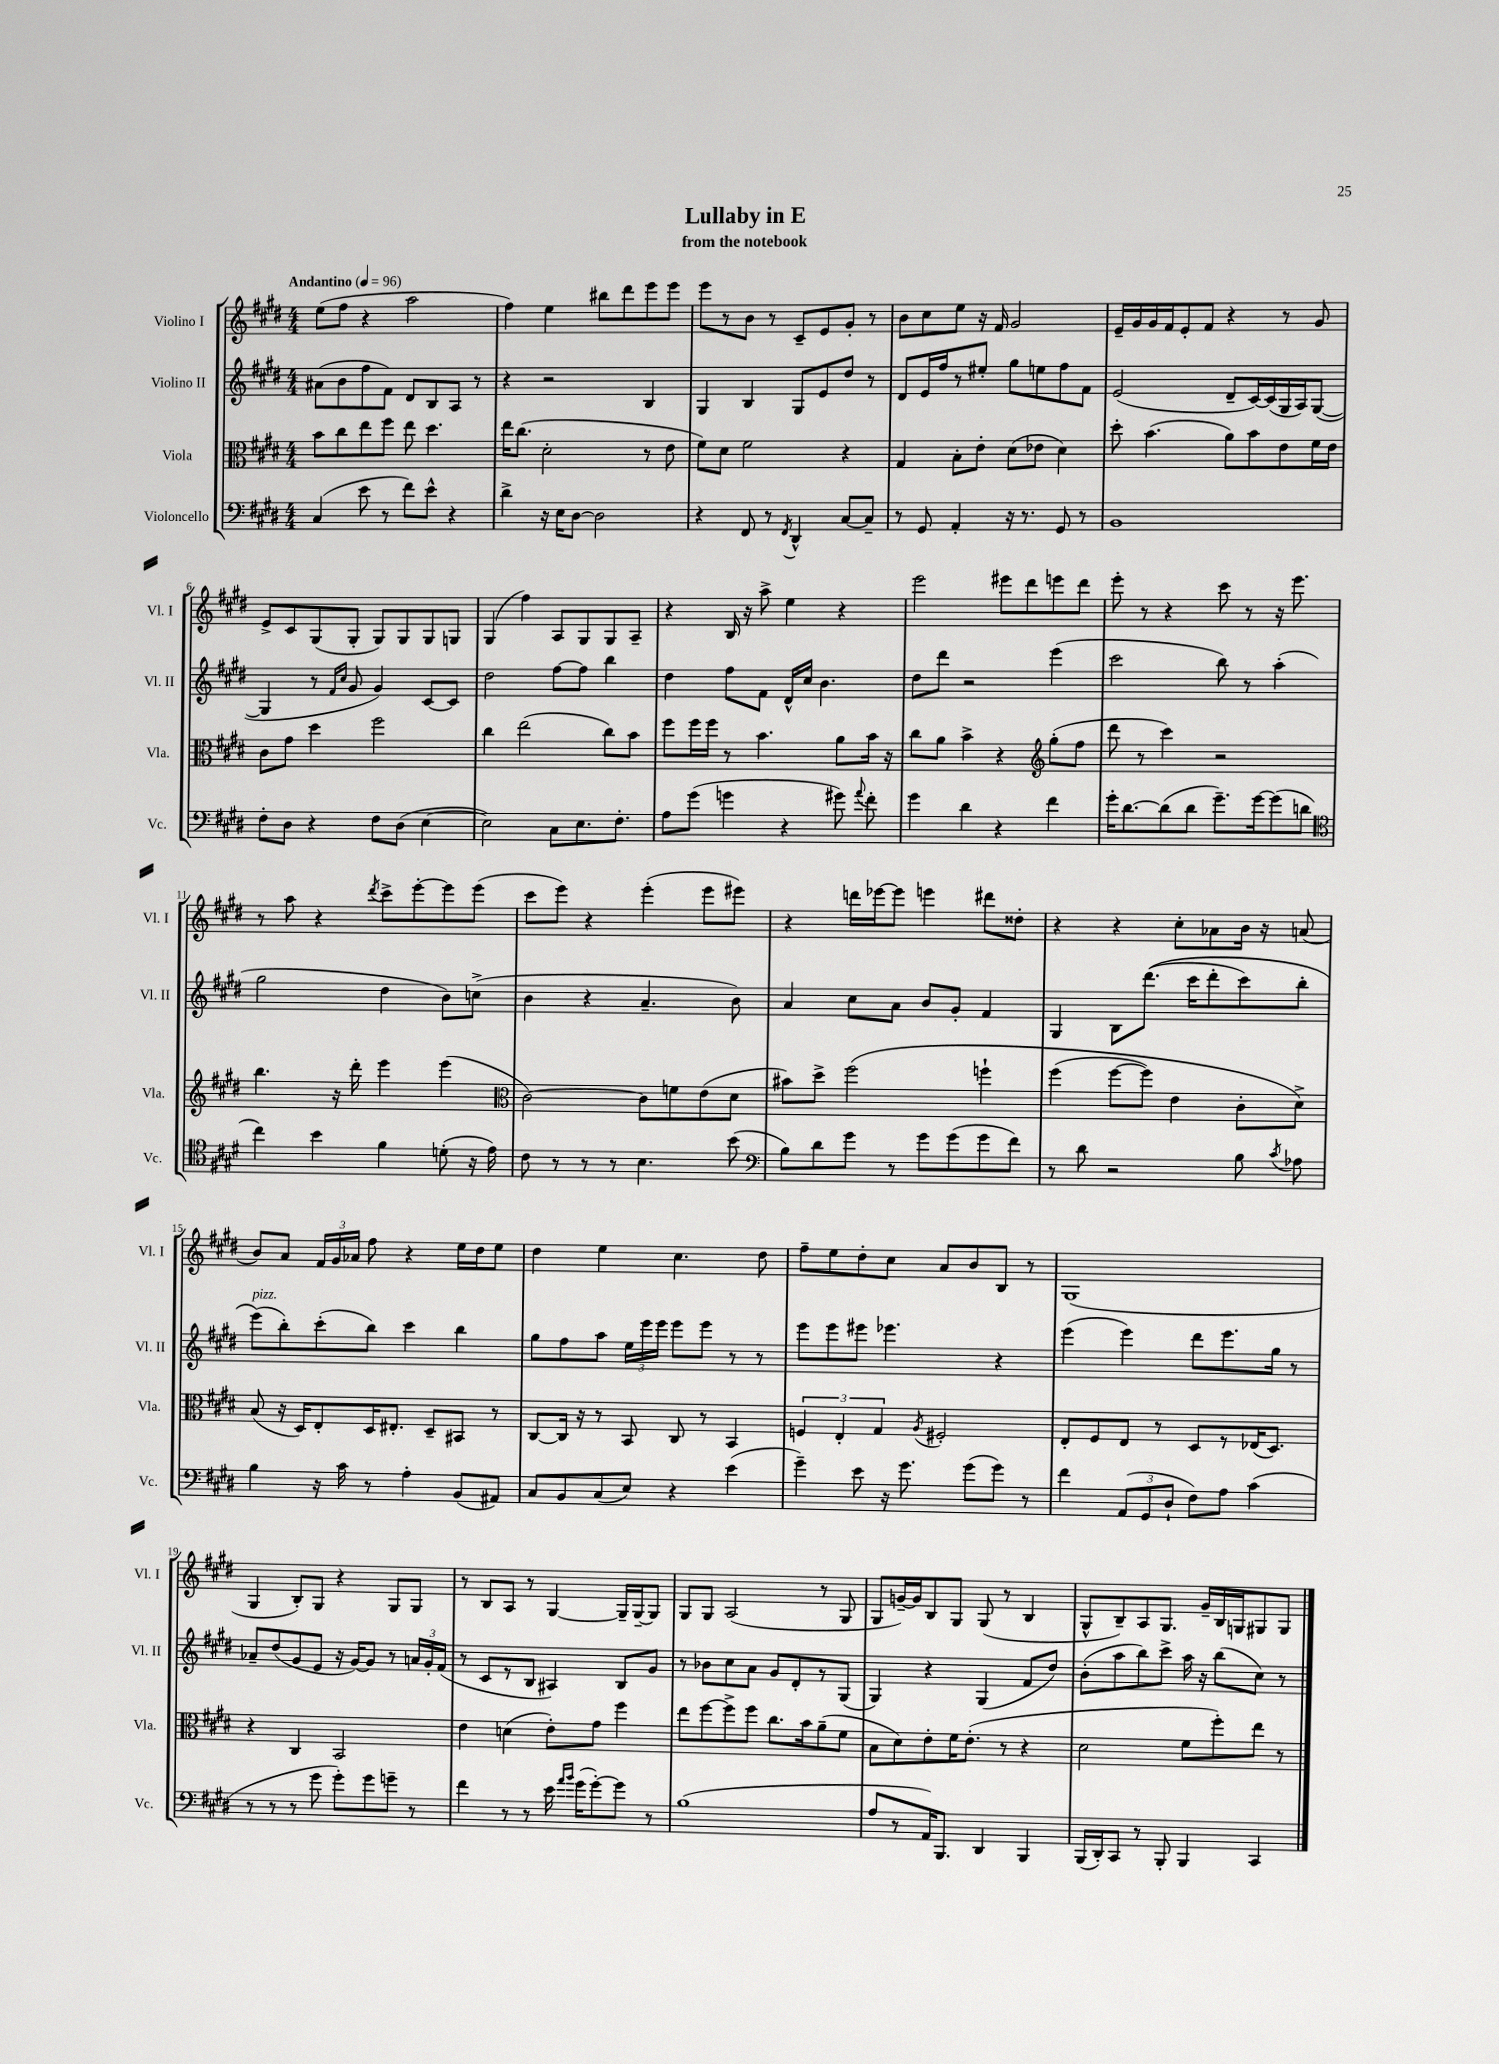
\header { title = "Lullaby in E" subtitle = "from the notebook" }
<<
\new StaffGroup <<
\new Staff = "s0" \with { instrumentName = "Violino I" shortInstrumentName = "Vl. I" } {
    \clef treble \key e \major \numericTimeSignature \time 4/4 \tempo "Andantino" 4 = 96
    \autoBeamOff e''8[( fis''8] r4 a''2 |
    fis''4) e''4 bis''8[ dis'''8 e'''8 e'''8] |
    e'''8[ r8 b'8] r8 cis'8[-- e'8 gis'8]-. r8 |
    b'8[ cis''8 e''8] r16 fis'16 gis'2 |
    e'16[-- gis'16 gis'16 fis'16 e'8-. fis'8] r4 r8 gis'8 |
    e'8[-> cis'8 gis8( gis8]-. gis8[) gis8 gis8 g8] |
    gis4( fis''4) a8[ gis8 gis8 a8]-- |
    r4 b16 r16 a''8-> e''4 r4 |
    e'''2 eis'''8[ dis'''8 e'''8 dis'''8] |
    e'''8-. r8 r4 cis'''8 r8 r16 e'''8. |
    r8 a''8 r4 \acciaccatura { dis'''8 } cis'''8[-> e'''8~-. e'''8 e'''8]( |
    cis'''8[ e'''8]) r4 e'''4-.( e'''8[ eis'''8]) |
    r4 d'''16[ ees'''16~ ees'''8] e'''4 dis'''8[ disis''8]-. |
    r4 r4 cis''8[-. aes'8 b'16] r16 a'8( |
    b'8[) a'8] \tuplet 3/2 { fis'16[ gis'16 aes'16] } fis''8 r4 e''16[ dis''16 e''8] |
    dis''4 e''4 cis''4. dis''8 |
    fis''8[-- e''8 dis''8-. cis''8] a'8[ b'8 b8] r8 |
    gis1( |
    gis4 b8[-.) gis8] r4 gis8[ gis8] |
    r8 b8[ a8] r8 gis4~ gis16[-- gis16~-- gis8] |
    gis8[ gis8] a2( r8 gis8 |
    gis8[ g'16~--) g'16 b8 gis8] gis8( r8 b4 |
    gis8[-^ b8--) a8 gis8.] gis'16[-- b16 g16 gis8 gis8] \bar "|." |
}
\new Staff = "s1" \with { instrumentName = "Violino II" shortInstrumentName = "Vl. II" } {
    \clef treble \key e \major \numericTimeSignature \time 4/4
    \autoBeamOff ais'8[( b'8 fis''8 fis'8]) dis'8[ b8 a8] r8 |
    r4 r2 b4 |
    gis4 b4 gis8[ e'8 dis''8] r8 |
    dis'8[ e'16 fis''16 r8 eis''8]-. gis''8[ e''8 fis''8 fis'8] |
    e'2( dis'8[-- cis'16~) cis'16( gis16 a16) gis8]~( |
    gis4 r8 \grace { fis'16[ cis''16] } gis'8 gis'4) cis'8[~ cis'8] |
    dis''2 fis''8[~ fis''8] b''4 |
    dis''4 fis''8[ fis'8] dis'16[-^ cis''16] b'4. |
    dis''8[ dis'''8] r2 e'''4( |
    cis'''2 b''8) r8 a''4-.( |
    gis''2 dis''4 b'8[) c''8]->( |
    b'4 r4 a'4.-- b'8) |
    a'4 cis''8[ a'8] b'8[ gis'8]-. fis'4 |
    gis4 b8[ dis'''8.](\( cis'''16[ dis'''8-. cis'''8) b''8]-. |
    e'''8[^\markup { \italic "pizz." }(\) b''8-.) cis'''8-.( b''8]) cis'''4 b''4 |
    gis''8[ fis''8 a''8] \tuplet 3/2 { e''16[ e'''16 e'''16] } e'''8[ e'''8] r8 r8 |
    e'''8[ e'''8 eis'''8] ees'''4. r4 |
    e'''4( e'''4) dis'''8[ e'''8. gis''16] r8 |
    aes'8[-- dis''8( gis'8 e'8] r16 gis'16[~) gis'8] r8 \tuplet 3/2 { a'16[ gis'16-. fis'16]( } |
    r8 cis'8[ r8 b8] ais4) b8[ gis'8] |
    r8 bes'8[ cis''8 a'8] gis'8[ dis'8-. r8 gis8]( |
    gis4) r4 gis4( fis'8[ dis''8]) |
    b'8[-.( a''8 b''8) cis'''8]-> a''16 r16 b''8[( cis''8]) r8 \bar "|." |
}
\new Staff = "s2" \with { instrumentName = "Viola" shortInstrumentName = "Vla." } {
    \clef alto \key e \major \numericTimeSignature \time 4/4
    \autoBeamOff b'8[ cis''8 e''8 fis''8] e''8 dis''4. |
    e''16[ cis''8.]( dis'2-. r8 e'8 |
    fis'8[) dis'8] fis'2 r4 |
    gis4 b8[-. e'8]-. dis'8[( ees'8] dis'4) |
    dis''8-. b'4.( a'8[) b'8 e'8 fis'16 e'16] |
    cis'8[ gis'8] dis''4 fis''2 |
    cis''4 e''2( cis''8[) b'8] |
    fis''8[ fis''16 fis''16] r8 b'4. a'8[ b'16] r16 |
    cis''8[ a'8] b'4-> r4 \clef treble gis''8[-.( fis''8] |
    dis'''8 r8 cis'''4) r2 |
    b''4. r16 dis'''16-. e'''4 e'''4( |
    \clef alto cis'2~) cis'8[ f'8 e'8( dis'8] |
    bis'8[) dis''8]-> fis''2\( f''4-! |
    fis''4( fis''8[~ fis''8]) e'4 cis'8[-. dis'8]->\) |
    b8( r16 dis16[) e8-. dis16 eis8.]-. dis8[-- bis,8] r8 |
    cis8[~ cis16] r16 r8 b,8 cis8 r8 b,4 |
    \tuplet 3/2 { f4 e4-. gis4 } \acciaccatura { a8 } fis2-. |
    e8[-. fis8 e8] r8 dis8[ r8 ees16( dis8.]) |
    r4 cis4 b,2 |
    e'4 d'4( e'8[-.) gis'8] fis''4 |
    e''8[ fis''8~ fis''8-> fis''8] cis''8.[ b'16 a'8--( fis'8] |
    b8[ dis'8) e'8-. fis'16 e'8.]-.( r8 r4 |
    dis'2 fis'8[ fis''8-.) e''8] r8 \bar "|." |
}
\new Staff = "s3" \with { instrumentName = "Violoncello" shortInstrumentName = "Vc." } {
    \clef bass \key e \major \numericTimeSignature \time 4/4
    \autoBeamOff cis4( e'8 r8 fis'8[) e'8]-^ r4 |
    dis'4-> r16 e16[ dis8]~ dis2 |
    r4 fis,8 r8 \acciaccatura { fis,8 } dis,4-^ cis8[~ cis8]-- |
    r8 gis,8 a,4-. r16 r8. gis,8 r8 |
    b,1 |
    fis8[-. dis8] r4 fis8[ dis8]( e4~ |
    e2) cis8[ e8. fis8.]-. |
    a8[ gis'8]( g'4 r4 gis'8) \appoggiatura { a'8 } fis'8-. |
    gis'4 dis'4 r4 fis'4 |
    gis'16[-. dis'8.~ dis'8( dis'8] gis'8.[--) gis'16~ gis'8( d'8] |
    \clef tenor cis''4) b'4 fis'4 d'8-.( r16 e'16) |
    cis'8 r8 r8 r8 b4. b'8( |
    \clef bass b8[) dis'8 gis'8] r8 gis'8[ gis'8( gis'8 fis'8]) |
    r8 dis'8 r2 b8 \acciaccatura { cis'8 } aes8 |
    b4 r16 cis'16 r8 a4-. b,8[( ais,8]) |
    cis8[ b,8 cis8( e8]) r4 e'4( |
    gis'4--) e'8 r16 gis'8. gis'8[( gis'8]) r8 |
    fis'4 \tuplet 3/2 { a,8[( gis,8 dis8]-! } fis8[) a8] cis'4( |
    r8 r8 r8 gis'8 gis'8[-.) gis'8 g'8]-- r8 |
    fis'4 r8 r8 e'16 \grace { a'16[ b'16] } gis'16[( gis'8~-.) gis'8] r8 |
    b1( |
    a8[ r8 a,16) b,,8.] dis,4 b,,4 |
    b,,16[( dis,16-.) cis,8] r8 b,,8-. b,,4 cis,4 \bar "|." |
}
>>
>>
